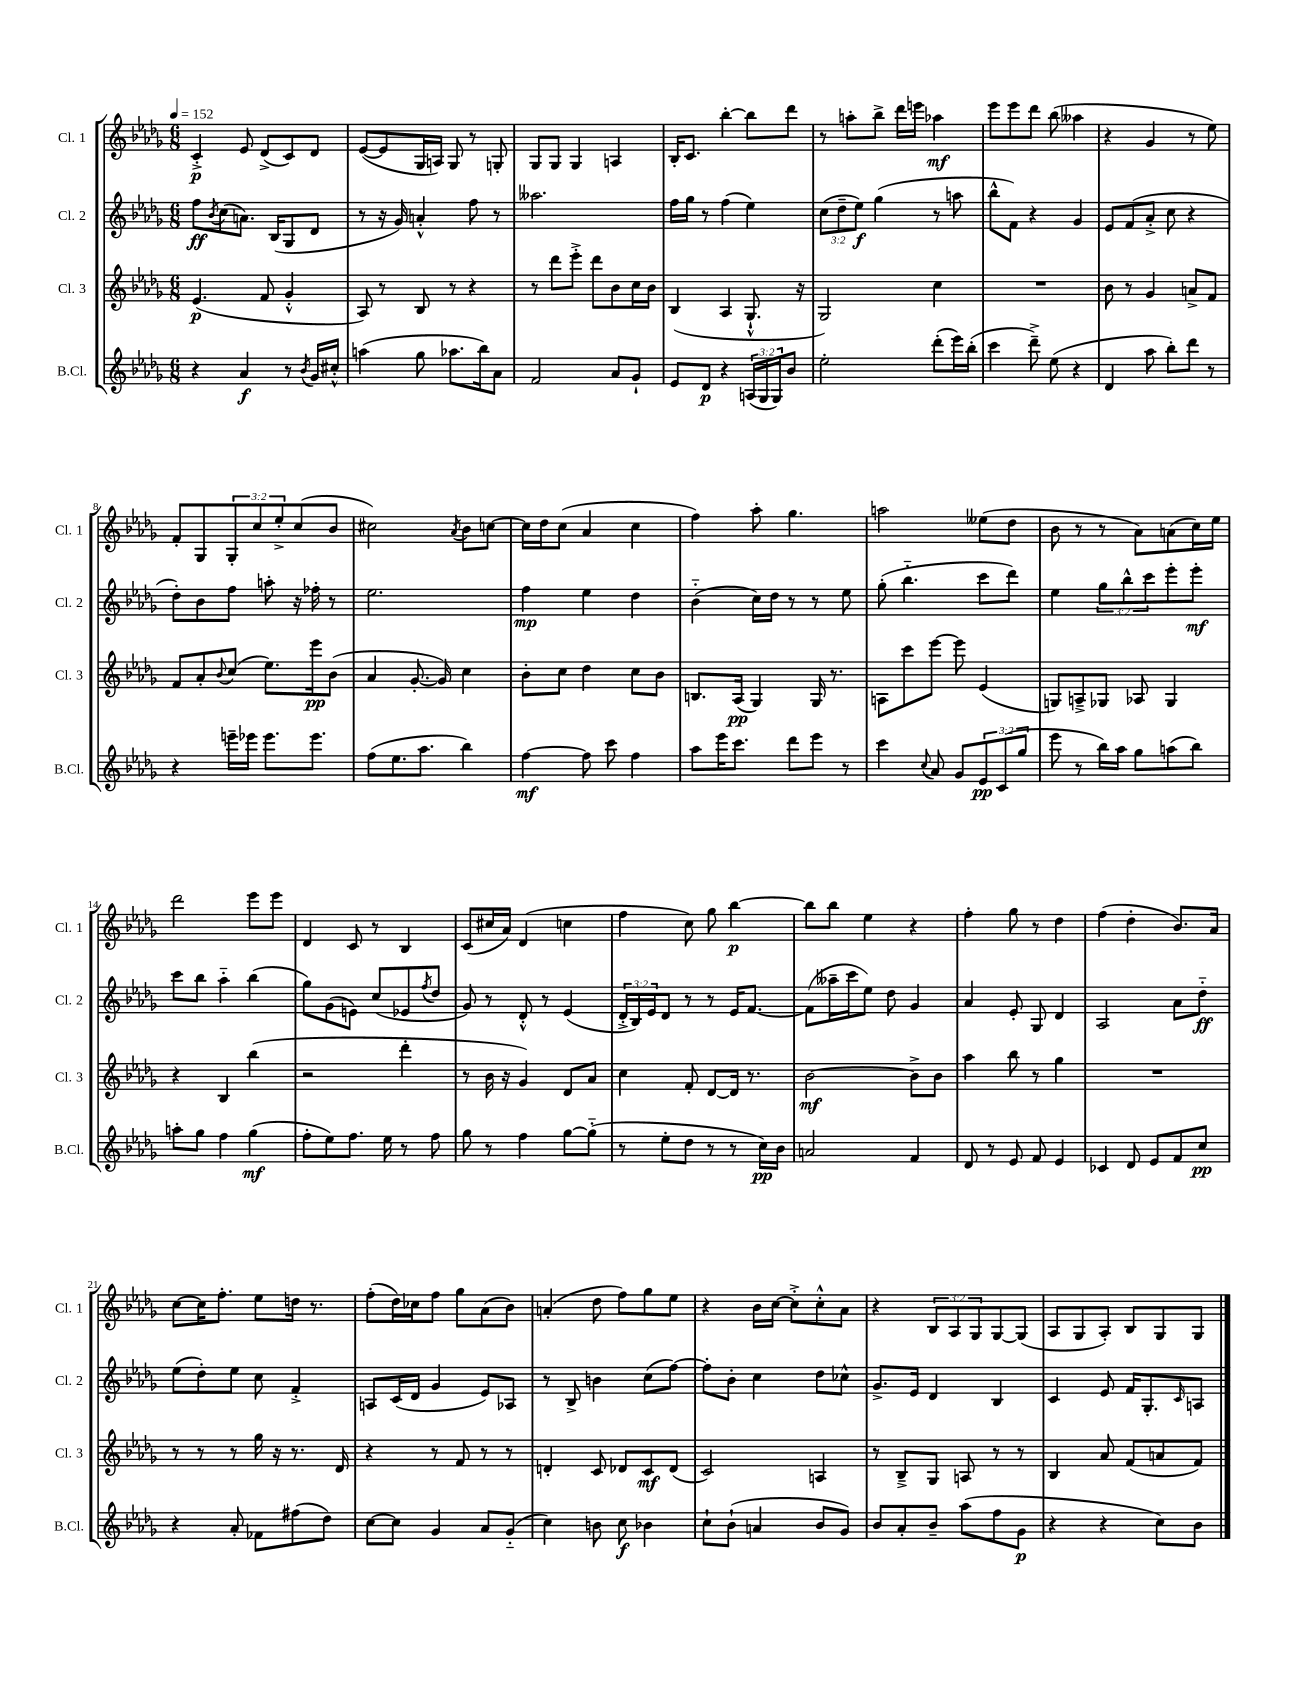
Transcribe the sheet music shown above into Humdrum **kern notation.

**kern	**kern	**kern	**kern
*staff4	*staff3	*staff2	*staff1
*clefG2	*clefG2	*clefG2	*clefG2
*k[b-e-a-d-g-]	*k[b-e-a-d-g-]	*k[b-e-a-d-g-]	*k[b-e-a-d-g-]
*M6/8	*M6/8	*M6/8	*M6/8
*MM152	*MM152	*MM152	*MM152
4r	(4.e-	8ff	4c'^
.	.	8qb-	.
.	.	(8cc	.
4a-	.	8.a)	8e-
.	8f	.	(8d-^
.	.	(16B-	.
8r	4g-'^^	8G-	8c)
8qb-	.	.	.
16g-	.	8d-	8d-
16cc#'^^	.	.	.
=	=	=	=
(4aa	8A-)	8r	([8e-
.	8r	16r	8e-]
.	.	16g-)	.
8gg-	8B-	4a'^^	16G-
.	.	.	16A)
8.aa-	8r	.	8G-
.	4r	8ff	8r
16bb-)	.	.	.
8a-	.	8r	8G'
=	=	=	=
2f	8r	2.aa--	8G-
.	8ddd-	.	8G-
.	8eee-'^	.	4G-
.	8ddd-	.	.
8a-	8b-	.	4A
8g-`	16cc	.	.
.	16b-	.	.
=	=	=	=
8e-	(4B-	16ff	16B-'
.	.	16gg-	8.c
8d-	.	8r	.
4r	4A-	(4ff	[4bb-'
(24A	8.G-`^^	4ee-)	8bb-]
24G-	.	.	.
24G-)	.	.	.
8b-	.	.	8ddd-
.	16r	.	.
=	=	=	=
2ee-'	2G-)	(12cc	8r
.	.	12dd-~	.
.	.	.	8aa'
.	.	12ee-)	.
.	.	(4gg-	8bb-^
.	.	.	16ddd-
.	.	.	16eee
(8ddd-'	4cc	8r	4aa-
16eee-)	.	8aa	.
(16bb-'	.	.	.
=	=	=	=
4ccc	2.r	8bb-^^	8eee-
.	.	8f)	8eee-
8ddd-~^)	.	4r	8ddd-
(8ee-	.	.	(8bb-
4r	.	4g-	4aa--
=	=	=	=
4d-	8b-	8e-	4r
.	8r	(8f	.
8aa-	4g-	8a-'^	4g-
8bb-')	.	8cc	.
8ddd-	8a^	4r	8r
8r	8f	.	8ee-)
=	=	=	=
4r	8f	8dd-')	8f'
.	8a-'	8b-	8G-
.	8qqb-	.	.
16eee~	(8cc	8ff	12G-'
16eee-	.	.	.
.	.	.	12cc
8.eee-	8.ee-)	8aa'	.
.	.	.	12ee-'^
.	.	16r	(8cc
8.eee-	16eee-	16ff-'	.
.	(8b-	8r	8b-
=	=	=	=
(8ff	4a-	2.ee-	2cc#)
8.ee-	.	.	.
.	[8.g-'	.	.
8.aa-	.	.	.
.	16g-])	.	.
.	.	.	8qa-
4bb-)	4cc	.	8b-
.	.	.	[8cc
=	=	=	=
[4ff	8b-'	4ff	16cc]
.	.	.	16dd-
.	8cc	.	(8cc
8ff]	4dd-	4ee-	4a-
8ccc	.	.	.
4ff	8cc	4dd-	4cc
.	8b-	.	.
=	=	=	=
8aa-	8.B	(4b-'~	4ff)
16eee-	.	.	.
8.ccc	(16A-	.	.
.	4G-)	16cc)	8aa-'
.	.	16dd-	.
8ddd-	.	8r	4.gg-
8eee-	16G-	8r	.
.	8.r	.	.
8r	.	8ee-	.
=	=	=	=
4ccc	8A	(8gg-'	2aa
.	8ccc	4.bb-'~	.
8qqcc	.	.	.
8a-	[8eee-	.	.
8g-	8eee-]	.	.
12e-	(4e-	8ccc	(8ee--
(12c	.	.	.
.	.	8ddd-)	8dd-
12gg-	.	.	.
=	=	=	=
8eee-	8G)	4ee-	8b-
8r	8A~^	.	8r
16bb-)	8G-	12gg-	8r
16aa-	.	.	.
.	.	12bb-^^	.
8gg-	8A-	.	8a-)
.	.	12ccc	.
(8aa	4G-	8eee-'	(8a
8bb-)	.	8eee-'	16cc)
.	.	.	16ee-
=	=	=	=
8aa'	4r	8ccc	2ddd-
8gg-	.	8bb-	.
4ff	4B-	4aa-'~	.
(4gg-	(4bb-	(4bb-	8eee-
.	.	.	8eee-
=	=	=	=
8ff'	2r	8gg-)	4d-
8ee-)	.	(8g-	.
8.ff	.	8e)	8c
.	.	(8cc	8r
16ee-	.	.	.
8r	4ddd-'	8e-	4B-
.	.	8qff	.
8ff	.	8dd-	.
=	=	=	=
8gg-	8r	8g-)	(8c
8r	16b-	8r	16cc#
.	16r	.	16a-)
4ff	4g-)	8d-'^^	(4d-
.	.	8r	.
[8gg-	8d-	(4e-	4cc
(8gg-'~]	8a-	.	.
=	=	=	=
8r	4cc	24d-'^	4ff
.	.	24B-)	.
.	.	24e-	.
8ee-'	.	8d-	.
8dd-	8f'	8r	8cc)
8r	[8d-	8r	8gg-
8r	16d-]	16e-	[4bb-
.	8.r	[8.f	.
16cc)	.	.	.
16b-	.	.	.
=	=	=	=
2a	[2b-	(8f]	8bb-]
.	.	16aa--~	8bb-
.	.	16ccc	.
.	.	8ee-)	4ee-
.	.	8dd-	.
4f	8b-^]	4g-	4r
.	8b-	.	.
=	=	=	=
8d-	4aa-	4a-	4ff'
8r	.	.	.
8e-	8bb-	8e-'	8gg-
8f	8r	8G-	8r
4e-	4gg-	4d-	4dd-
=	=	=	=
4c-	2.r	2A-	(4ff
8d-	.	.	4dd-'
8e-	.	.	.
8f	.	8a-	8.b-)
8cc	.	8dd-'~	.
.	.	.	16a-
=	=	=	=
4r	8r	(8ee-	[8cc
.	8r	8dd-')	16cc]
.	.	.	8.ff'
8a-'	8r	8ee-	.
8f-	16gg-	8cc	8ee-
.	16r	.	.
(8ff#	8.r	4f'^	16dd
.	.	.	8.r
8dd-)	.	.	.
.	16d-	.	.
=	=	=	=
[8cc	4r	8A	(8ff'
8cc]	.	(16c	16dd-)
.	.	16d-	16cc-
4g-	8r	4g-	8ff
.	8f	.	8gg-
8a-	8r	8e-)	(8a-
(8g-'~	8r	8A-	8b-)
=	=	=	=
4cc)	4d'	8r	(4a'
.	.	8B-^	.
8b	8c	4b	8dd-
8cc	8d-	.	8ff)
4b-	8c	(8cc	8gg-
.	(8d-	[8ff)	8ee-
=	=	=	=
8cc`	2c)	8ff']	4r
(8b-`	.	8b-'	.
4a	.	4cc	16b-
.	.	.	[16cc
.	.	.	8cc'^]
8b-	4A	8dd-	8cc'^^
8g-)	.	8cc-^^	8a-
=	=	=	=
8b-	8r	8.g-^	4r
8a-'	8B-~^	.	.
.	.	16e-	.
8b-~	8G-	4d-	12B-
.	.	.	12A-
(8aa-	8A	.	.
.	.	.	12G-
8ff	8r	4B-	[8G-
8g-	8r	.	(8G-]
=	=	=	=
4r	4B-	4c	8A-
.	.	.	8G-
4r	8a-	8e-	8A-')
.	(8f	16f	8B-
.	.	8.G-'	.
8cc)	8a	.	8G-
.	.	16qqc	.
8b-	8f)	8A	8G-
==	==	==	==
*-	*-	*-	*-
